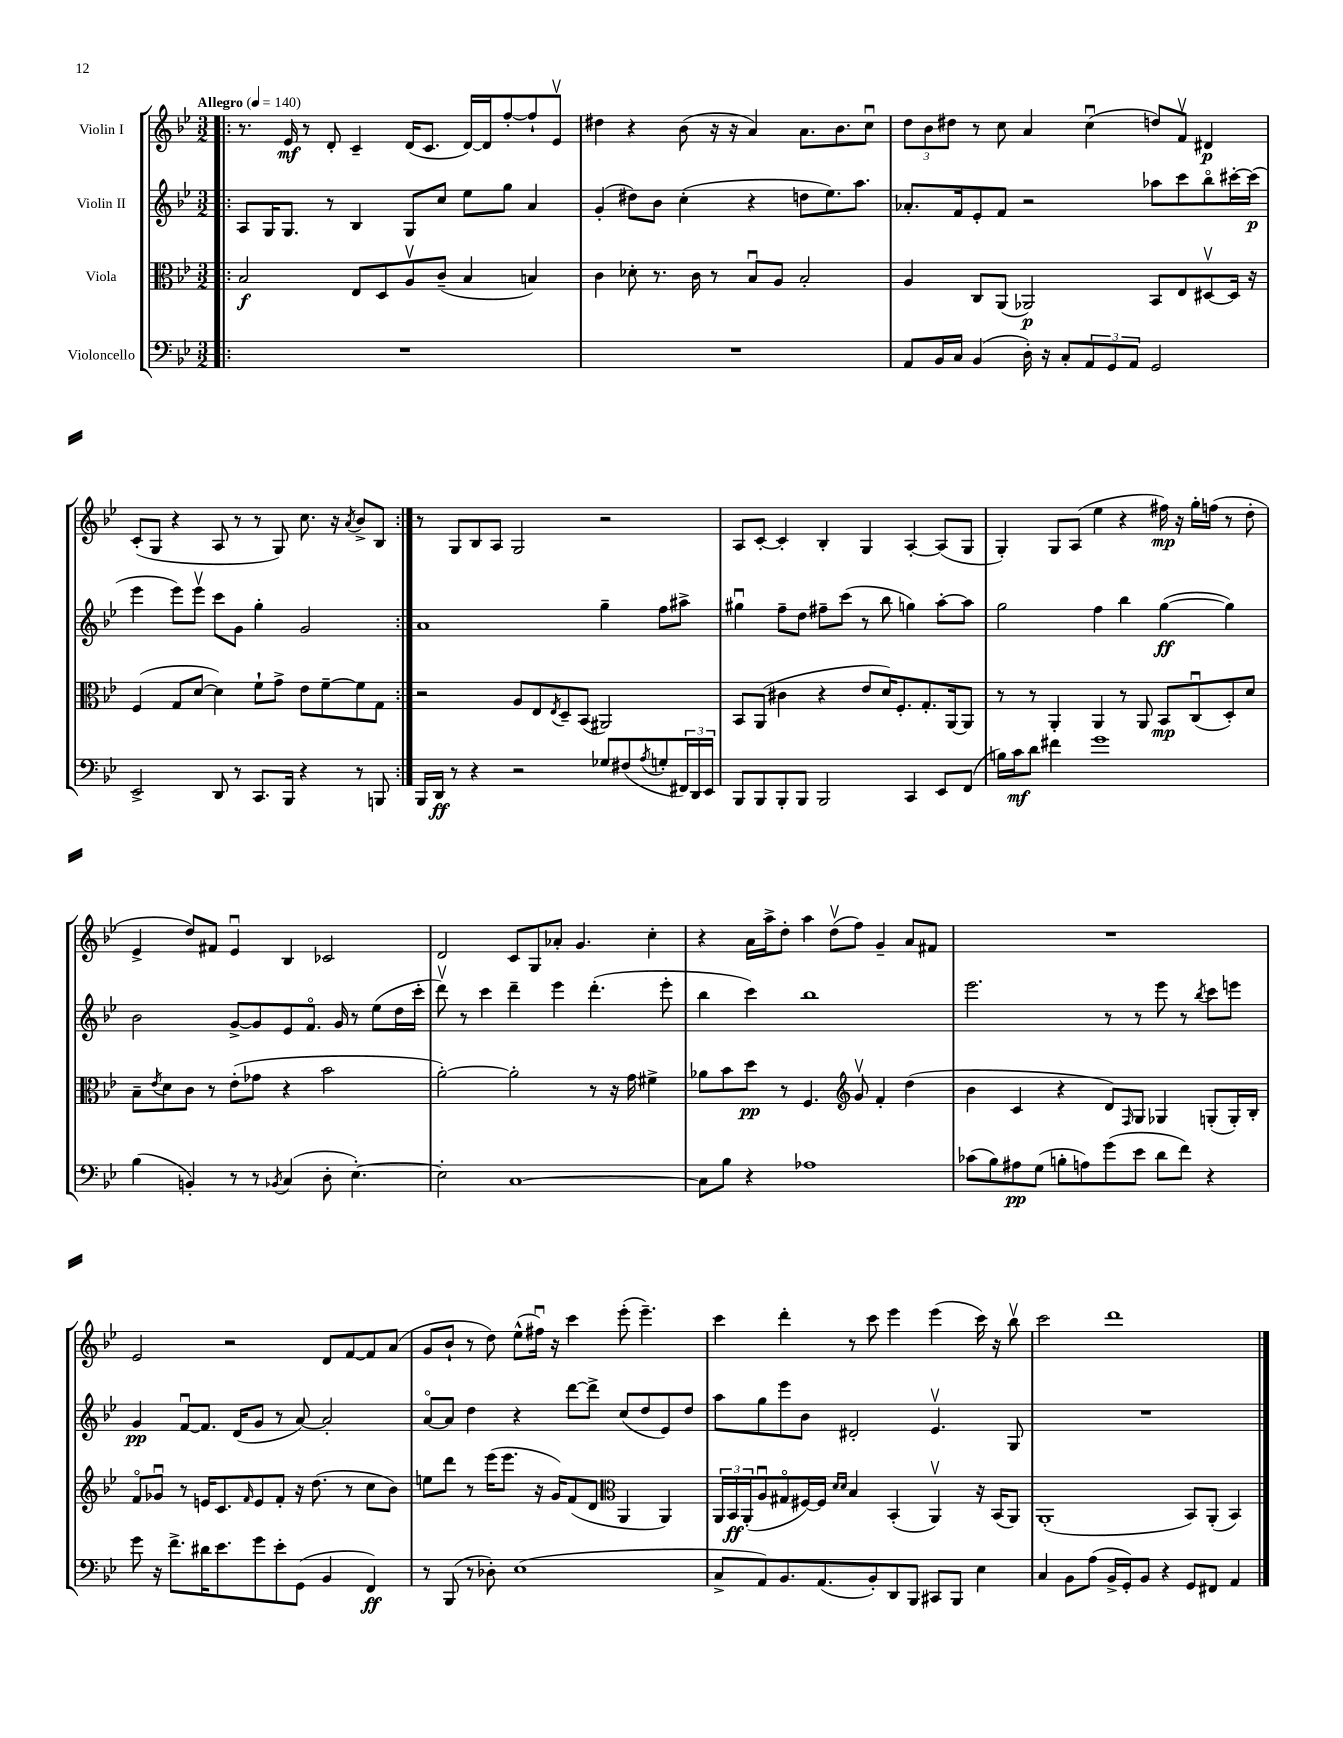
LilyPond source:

<<
\new StaffGroup <<
\new Staff = "s0" \with { instrumentName = "Violin I" } {
    \clef treble \key bes \major \numericTimeSignature \time 3/2 \tempo "Allegro" 4 = 140
    \repeat volta 2 { \bar ".|:" r8. ees'16\mf r8 d'8-. c'4-- d'16( c'8. d'16~) d'16 f''8~-. f''8-! ees'8\upbow |
    dis''4 r4 bes'8( r16 r16 a'4) a'8. bes'8. c''8\downbow |
    \tuplet 3/2 { d''8 bes'8 dis''8 } r8 c''8 a'4 c''4\downbow( d''8) f'8\upbow dis'4\p |
    c'8-.( g8 r4 a8 r8 r8 g8) c''8. r16 \acciaccatura { a'8 } bes'8-> bes8 | }
    r8 g8 bes8 a8 g2 r2 |
    a8 c'8~-. c'4-. bes4-. g4 a4~-. a8( g8 |
    g4-.) g8 a8( ees''4 r4 fis''16\mp) r16 g''16-. f''16( r8 d''8-. |
    ees'4-> d''8) fis'8 ees'4\downbow bes4 ces'2 |
    d'2 c'8 g8 aes'8-. g'4. c''4-. |
    r4 a'16 a''16-> d''8-. a''4 d''8\upbow( f''8) g'4-- a'8 fis'8 |
    R1. |
    ees'2 r2 d'8 f'8~ f'8 a'8( |
    g'8 bes'8-! r8 d''8) ees''8-^( fis''16\downbow) r16 c'''4 ees'''8-.( ees'''4.--) |
    c'''4 d'''4-. r8 c'''8 ees'''4 ees'''4( c'''16) r16 bes''8\upbow |
    c'''2 d'''1 \bar "|." |
}
\new Staff = "s1" \with { instrumentName = "Violin II" } {
    \clef treble \key bes \major \numericTimeSignature \time 3/2
    \repeat volta 2 { \bar ".|:" a8 g16 g8. r8 bes4 g8 c''8 ees''8 g''8 a'4 |
    g'4-.( dis''8) bes'8 c''4-.( r4 d''8 ees''8.) a''8. |
    aes'8.-. f'16 ees'8-. f'8 r2 aes''8 c'''8 bes''8\flageolet cis'''16~-. cis'''16\p( |
    ees'''4 ees'''8) ees'''8\upbow c'''8 g'8 g''4-. g'2 | }
    a'1 g''4-- f''8 ais''8-> |
    gis''4\downbow f''8-- d''8 fis''8-- c'''8( r8 bes''8 g''4) a''8~-. a''8 |
    g''2 f''4 bes''4 g''4~\ff( g''4) |
    bes'2 g'8~-> g'8 ees'8 f'8.\flageolet g'16 r8 ees''8( d''16 c'''16-. |
    d'''8\upbow) r8 c'''4 d'''4-- ees'''4 d'''4.-.( ees'''8-. |
    bes''4 c'''4) bes''1 |
    ees'''2. r8 r8 ees'''8 r8 \acciaccatura { bes''8 } c'''8 e'''8 |
    g'4\pp f'8~\downbow f'8. d'16( g'8 r8 a'8~) a'2-. |
    a'8~\flageolet a'8 d''4 r4 d'''8~ d'''8-> c''8( d''8 ees'8) d''8 |
    a''8 g''8 ees'''8 bes'8 dis'2-. ees'4.\upbow g8 |
    R1. \bar "|." |
}
\new Staff = "s2" \with { instrumentName = "Viola" } {
    \clef alto \key bes \major \numericTimeSignature \time 3/2
    \repeat volta 2 { \bar ".|:" bes2\f ees8 d8 a8\upbow c'8--( bes4 b4) |
    c'4 des'8-. r8. c'16 r8 bes8\downbow a8 bes2-. |
    a4 c8 a,8( aes,2\p) bes,8 ees8 dis8~\upbow dis16 r16 |
    f4( g8 d'8~ d'4) f'8-! g'8-> ees'8 f'8~-- f'8 g8 | }
    r2 a8 ees8 \acciaccatura { ees8 } d8-- bes,8( ais,2) |
    bes,8 a,8( cis'4 r4 ees'8 d'16) f8.-. g8.-. a,16~ a,8 |
    r8 r8 a,4-. a,4 r8 a,8 bes,8\mp c8\downbow( d8-.) d'8 |
    bes8-- \acciaccatura { ees'8 } d'8 c'8 r8 ees'8-.( ges'8 r4 bes'2 |
    a'2~-.) a'2-. r8 r16 g'16 fis'4-> |
    aes'8 bes'8 d''8\pp r8 f4. \clef treble g'8\upbow f'4-. d''4( |
    bes'4 c'4 r4 d'8) \grace { f16 } g8 ges4 g8-.( g16-.) bes16-. |
    f'8\flageolet ges'8\downbow r8 e'16 c'8. \grace { f'16 } e'8 f'8-. r16 d''8.( r8 c''8 bes'8) |
    e''8 d'''8 r8 ees'''16( ees'''8. r16 g'16) f'8( d'8 \clef alto a,4 a,4) |
    \tuplet 3/2 { a,16 bes,16\ff a,16-.( } a8\downbow gis8\flageolet fis16~) fis16 \grace { d'16 d'16 } bes4 bes,4-.( a,4\upbow) r16 bes,16( a,8) |
    a,1-.( bes,8) a,8-.( bes,4) \bar "|." |
}
\new Staff = "s3" \with { instrumentName = "Violoncello" } {
    \clef bass \key bes \major \numericTimeSignature \time 3/2
    \repeat volta 2 { \bar ".|:" R1. |
    R1. |
    a,8 bes,16 c16 bes,4( d16-.) r16 c8-. \tuplet 3/2 { a,8 g,8 a,8 } g,2 |
    ees,2-> d,8 r8 c,8. bes,,16 r4 r8 b,,8 | }
    bes,,16 d,16\ff r8 r4 r2 ges8 fis8( \acciaccatura { a8 } g8-. \tuplet 3/2 { fis,16) d,16 ees,16 } |
    bes,,8 bes,,8 bes,,8-. bes,,8 bes,,2 c,4 ees,8 f,8( |
    b16) c'16\mf d'8 fis'4 g'1 |
    bes4( b,4-.) r8 r8 \acciaccatura { bes,8 } c4( d8-. ees4.~-.) |
    ees2-. c1~ |
    c8 bes8 r4 aes1 |
    ces'8( bes8) ais8\pp g8( b8-. a8) g'8( ees'8 d'8 f'8) r4 |
    g'8 r16 f'8.-> dis'16 ees'8. g'8 ees'8-. g,8( bes,4 f,4\ff) |
    r8 bes,,8( r8 des8-.) ees1( |
    c8-> a,8) bes,8. a,8.( bes,8-.) d,8 bes,,8 cis,8 bes,,8 ees4 |
    c4 bes,8 a8( bes,16-> g,16-.) bes,8 r4 g,8 fis,8 a,4 \bar "|." |
}
>>
>>
\layout { \context { \Score \remove "Bar_number_engraver" } }
